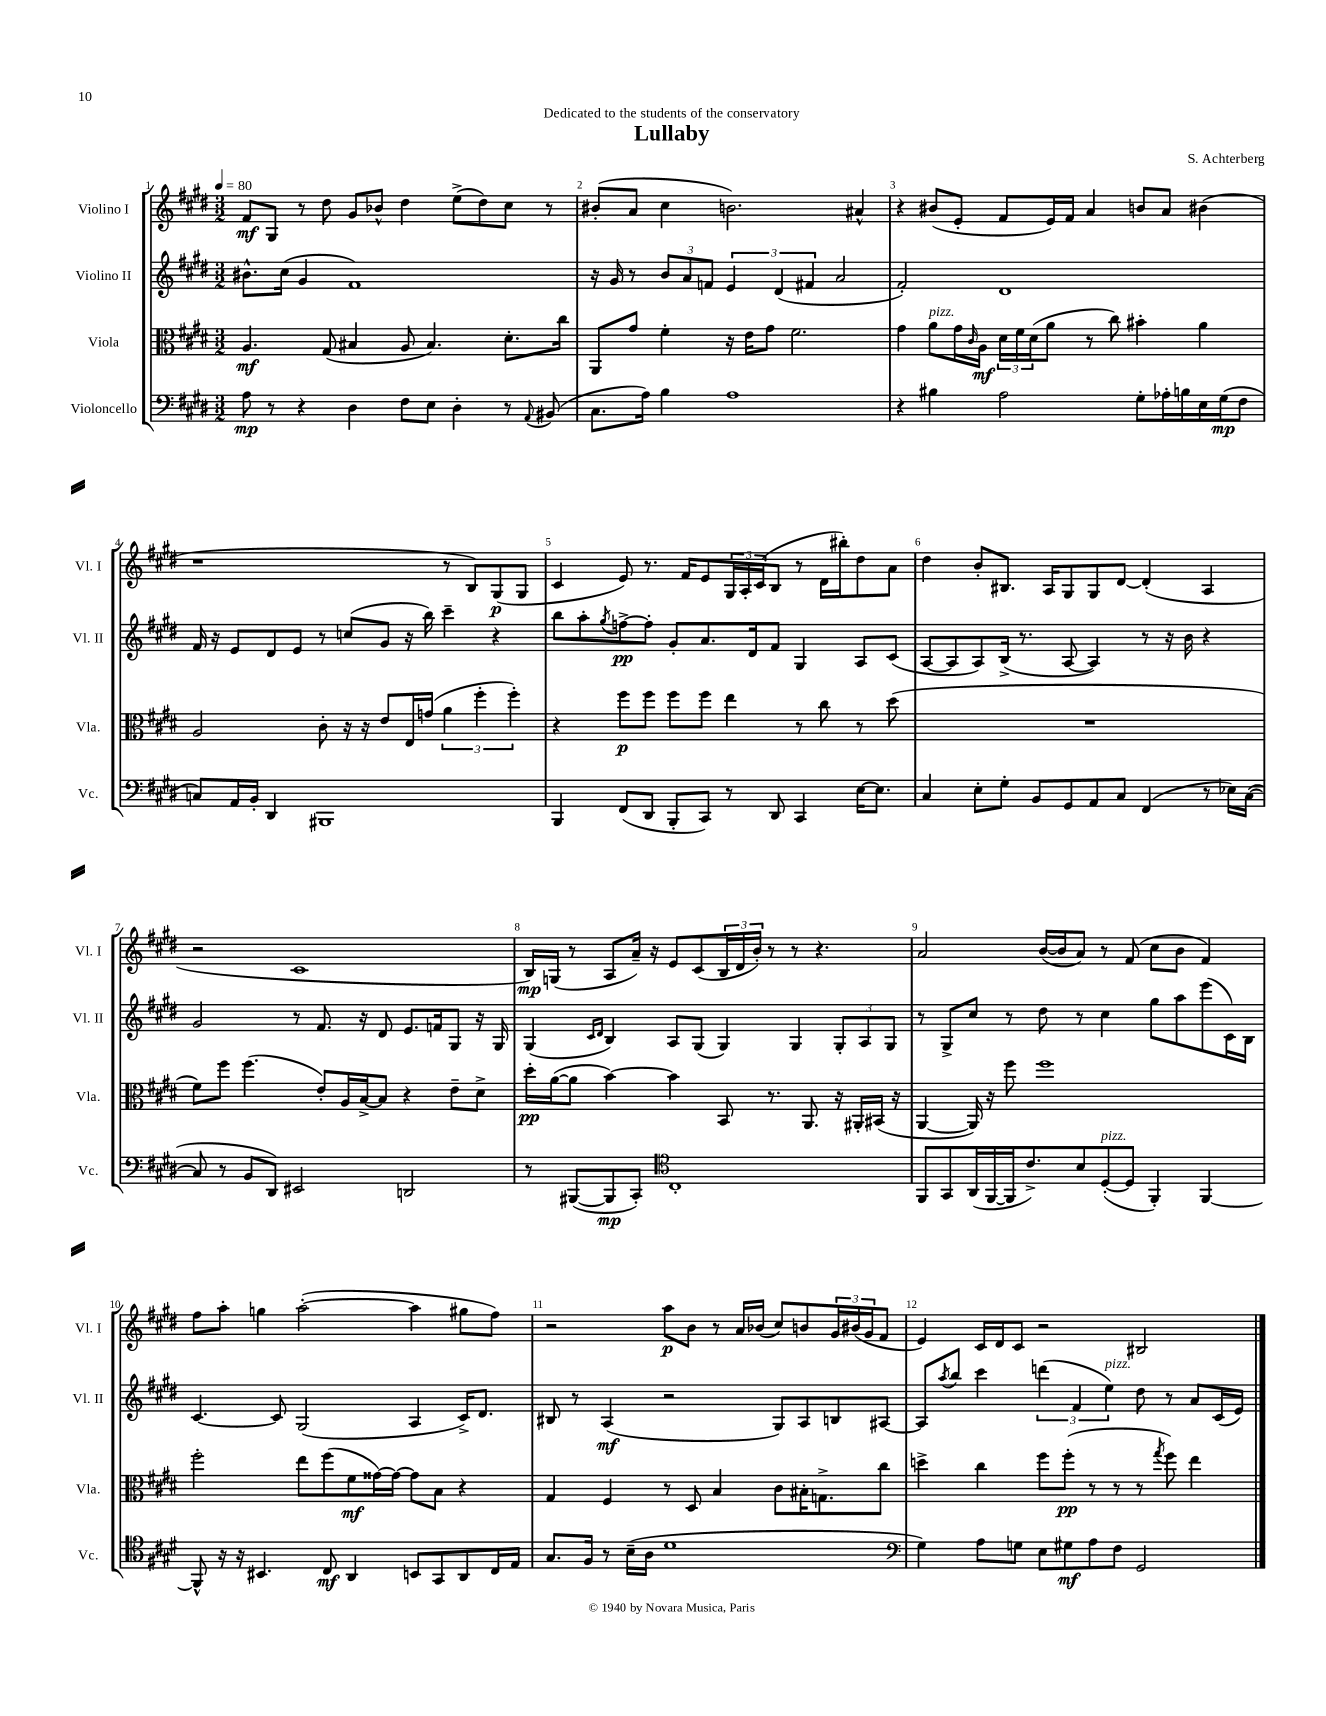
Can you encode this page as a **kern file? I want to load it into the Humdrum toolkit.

**kern	**kern	**kern	**kern
*staff4	*staff3	*staff2	*staff1
*clefF4	*clefC3	*clefG2	*clefG2
*k[f#c#g#d#]	*k[f#c#g#d#]	*k[f#c#g#d#]	*k[f#c#g#d#]
*M3/2	*M3/2	*M3/2	*M3/2
*MM80	*MM80	*MM80	*MM80
8A	4.A	8.b#^^	8f#
8r	.	.	8G#
.	.	(16cc#	.
4r	.	4g#	8r
.	(8G#	.	8dd#
4D#	4B#	1f#)	8g#
.	.	.	8b-^^
8F#	8A	.	4dd#
8E	4.B#)	.	.
4D#'	.	.	(8ee^
.	.	.	8dd#)
8r	8.d#'	.	8cc#
8qqAA	.	.	.
(8BB#	.	.	8r
.	16cc#	.	.
=	=	=	=
8.C#	8AA	16r	(8b#'
.	.	16g#	.
.	8g#	8r	8a
16A)	.	.	.
4B	4f#'	12b	4cc#
.	.	12a	.
.	.	12f	.
1A	16r	6e	2.b)
.	16e	.	.
.	8g#	.	.
.	.	(6d#	.
.	2.f#	.	.
.	.	6f#	.
.	.	2a	.
.	.	.	4a#^^
=	=	=	=
4r	4g#	2f#')	4r
4B#	8a	.	(8b#
.	16g#	.	8e'
.	16qqc#	.	.
.	16A	.	.
2A	24d#	1d#	8f#
.	24f#	.	.
.	(24d#	.	.
.	8a	.	16e)
.	.	.	16f#
.	8r	.	4a
.	8cc#)	.	.
8G#'	4b#'	.	8b
16A-'	.	.	8a
16B	.	.	.
16E	4a	.	(4b#
(16G#	.	.	.
8F#	.	.	.
=	=	=	=
8C)	2A	16f#	1r
.	.	16r	.
16AA	.	8e	.
16BB'	.	.	.
4DD#	.	8d#	.
.	.	8e	.
1BBB#	8c#'	8r	.
.	16r	(8cc	.
.	16r	.	.
.	8e	8g#	.
.	16E	16r	.
.	(16g	16bb)	.
.	6a	4ccc#~	8r
.	.	.	8B)
.	6ff#'	.	.
.	.	4r	(8G#
.	6ff#')	.	.
.	.	.	8G#
=	=	=	=
4BBB	4r	8bb	4c#
.	.	8aa'	.
.	.	8qgg#	.
(8FF#	8ff#	[8ff^	8e)
8DD#	8ff#	8ff']	8.r
8BBB'	8ff#	8g#'	.
.	.	.	16f#
8CC#)	8ff#	8.a	8e
8r	4ee	.	24G#
.	.	.	24A'
.	.	16d#	.
.	.	.	(24c#
8DD#	.	8f#	8B
4CC#	8r	4G#	8r
.	8cc#	.	16d#
.	.	.	16bb#')
[16E	8r	8A	8dd#
8.E]	.	.	.
.	(8dd#	(8c#	8a
=	=	=	=
4C#	1.r	[8A	4dd#
.	.	8A]	.
8E'	.	8A)	8b'
8G#'	.	(16B^	8.B#
.	.	8.r	.
8BB	.	.	.
.	.	.	16A
8GG#	.	[8A	8G#
8AA	.	4A])	8G#
8C#	.	.	[8d#
(4FF#	.	8r	(4d#']
.	.	16r	.
.	.	16b	.
8r	.	4r	4A
16E-)	.	.	.
([16C#	.	.	.
=	=	=	=
8C#]	8f#)	2g#	2r
8r	8ff#	.	.
8BB	(4.ff#	.	.
8DD#)	.	.	.
2EE#	.	8r	1c#
.	8e')	8.f#	.
.	16A	.	.
.	[16B^	16r	.
.	8B]	8d#	.
2DD	4r	8.e	.
.	.	16f	.
.	8e~	8G#	.
.	8d#^	16r	.
.	.	16G#	.
=	=	=	=
8r	16dd#'	(4G#	16B)
.	([16a	.	(16G
([8BBB#	8a]	.	8r
.	.	16qqc#	.
.	.	16qqd#	.
8BBB#]	[4b)	4B)	8A
8CC#')	.	.	16a~)
.	.	.	16r
*clefC4	*	*	*
1C#'	4b]	8A	8e
.	.	(8G#	(8c#
.	8BB	4G#)	24B
.	.	.	24d#
.	.	.	24b')
.	8.r	.	8r
.	.	4G#	8r
.	8.AA	.	.
.	.	.	4.r
.	16r	12G#'	.
.	16AA#'	.	.
.	.	12A	.
.	(16BB#	.	.
.	.	12G#	.
.	16r	.	.
=	=	=	=
8FF#	[4AA	8r	2a
8GG#	.	8G#^	.
(16AA	16AA])	8cc#	.
[16FF#	16r	.	.
16FF#]	8ff#	8r	.
8.c#^)	.	.	.
.	1ff#	8dd#	([16b
.	.	.	16b]
8B	.	8r	8a)
([8D#'	.	4cc#	8r
8D#]	.	.	(8f#
4FF#')	.	8gg#	8cc#
.	.	8aa	8b
[4FF#	.	(8eee	4f#)
.	.	16c#)	.
.	.	16B	.
=	=	=	=
8FF#^^]	2ff#'	[4.c#	8ff#
16r	.	.	8aa'
16r	.	.	.
4.BB#	.	.	4gg
.	.	8c#]	.
.	8ee	(2G#	([2aa'
8C#	(8ff#	.	.
4AA	8f#	.	.
.	[16g##)	.	.
.	16g##_	.	.
8BB	8g##]	4A	4aa]
8GG#	8B	.	.
8AA	4r	16c#^)	8gg#
.	.	8.d#	.
16C#	.	.	8ff#)
16E	.	.	.
=	=	=	=
8.G#	4G#	8B#	2r
.	.	8r	.
16F#	.	.	.
8r	4F#	(4A	.
(16B~	.	.	.
16A	.	.	.
1d#	8r	2r	8aa
.	8D#	.	8b
.	4B	.	8r
.	.	.	16a
.	.	.	(16b-
.	8c#	8G#)	8cc#)
.	16B#'	8A	8b
.	8.G^	.	.
.	.	8B	24g#
.	.	.	(24b#
.	.	.	24g#
.	8cc#	[8A#	8f#
=	=	=	=
*clefF4	*	*	*
4G#)	4dd^	8A#]	4e)
.	.	8qaa	.
.	.	8bb	.
8A	4cc#	4ccc#	16c#
.	.	.	16d#
8G	.	.	8c#
8E	8ff#	(6ddd	2r
8G#	(8ff#'	.	.
.	.	6f#	.
8A	8r	.	.
.	.	6ee)	.
8F#	8r	.	.
2GG#	8r	8dd#	2B#
.	8qgg#	.	.
.	8ff#)	8r	.
.	4ee	8a	.
.	.	(16c#	.
.	.	16e)	.
==	==	==	==
*-	*-	*-	*-
